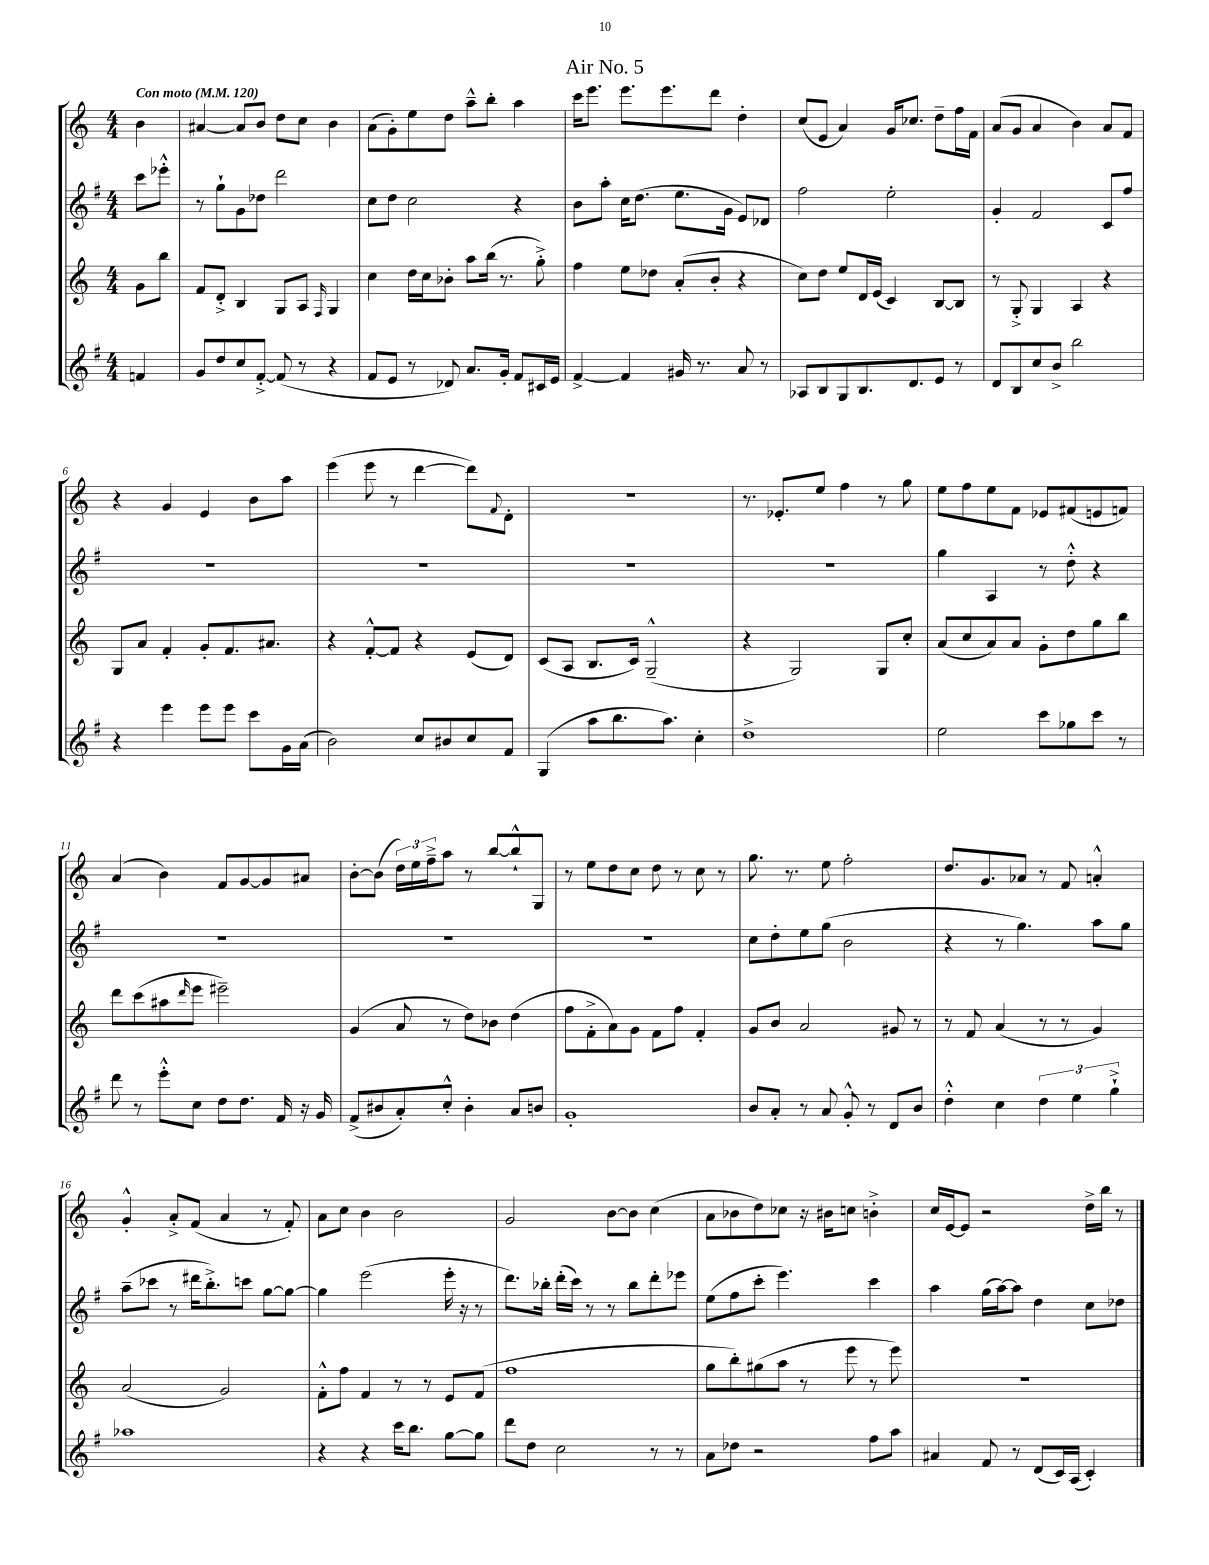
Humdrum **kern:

**kern	**kern	**kern	**kern
*staff4	*staff3	*staff2	*staff1
*clefG2	*clefG2	*clefG2	*clefG2
*k[f#]	*k[]	*k[f#]	*k[]
*M4/4	*M4/4	*M4/4	*M4/4
*MM120	*MM120	*MM120	*MM120
4f/	8g\L	8ccc\L	4b\
.	8bb\J	8eee-'^^\J	.
=	=	=	=
8g/L	8f/L	8r	[4a#/
8dd/	8d'^/J	8gg`\L	.
8cc/	4B/	8g\	8a#/]L
[8f#'^/J	.	8dd-\J	8b/J
(8f#/]	8G/L	2ddd\	8dd\L
8r	8A/J	.	8cc\J
.	16qqF/	.	.
4r	4G/	.	4b\
=	=	=	=
8f#/L	4cc\	8cc\L	(8a\L
8e/J	.	8dd\J	8g'\)
8r	16dd\LL	2cc\	8ee\
.	16cc\J	.	.
8d-/)	8b-'\J	.	8dd\J
8.a/L	8aa\L	.	8aa~^^\L
.	(16bb\Jk	.	8bb'\J
16g'/Jk	8.r	.	.
8f#/L	.	4r	4aa\
16c#/L	8gg'^\)	.	.
16e/JJ	.	.	.
=	=	=	=
[4f#^/	4ff\	8b\L	16ccc\LK
.	.	.	8.eee\J
.	.	8aa'\J	.
4f#/]	8ee\L	16cc\LK	8.eee\L
.	.	(8.dd\J	.
.	8dd-\J	.	.
.	.	.	8.eee\
16g#/	(8a'/L	8.ee\L	.
8.r	.	.	.
.	8b'/J	.	8ddd\J
.	.	16g\Jk	.
8a/	4r	8e/L)	4dd'\
8r	.	8d-/J	.
=	=	=	=
8A-/L	8cc\L)	2ff#\	(8cc/L
8B/	8dd\J	.	8e/J
8G/	8ee/L	.	4a/)
8.B/	16d/L	.	.
.	(16e/JJ	.	.
.	4c/)	2ee'\	16g/LK
8.d/	.	.	8.cc-/J
8e/J	[8B/L	.	8dd~\L
8r	8B/]J	.	16ff\L
.	.	.	16f\JJ
=	=	=	=
8d/L	8r	4g'/	(8a/L
8B/	8G'^/	.	8g/J
8cc/	4G/	2f#/	4a/
8b^/J	.	.	.
2bb\	4A/	.	4b\)
.	4r	8c/L	8a/L
.	.	8ff#/J	8f/J
=	=	=	=
4r	8G/L	1r	4r
.	8a/J	.	.
4eee\	4f'/	.	4g/
8eee\L	8g'/L	.	4e/
8eee\J	8.f/	.	.
8ccc\L	.	.	8b\L
.	8.a#/J	.	.
16g\L	.	.	8aa\J
(16a\JJ	.	.	.
=	=	=	=
2b\)	4r	1r	(4eee\
.	[8f'^^/L	.	8eee\
.	8f/]J	.	8r
8cc/L	4r	.	[4ddd\
8b#/	.	.	.
8cc/	(8e/L	.	8ddd\]L)
.	.	.	8qqf/
8f#/J	8d/J)	.	8d'\J
=	=	=	=
(4G/	(8c/L	1r	1r
.	8A/J	.	.
8aa\L	8.B/L	.	.
8.bb\	.	.	.
.	16c/Jk)	.	.
.	(2G~^^/	.	.
8.aa\J)	.	.	.
4cc'\	.	.	.
=	=	=	=
1dd^	4r	1r	8.r
.	.	.	8.e-'/L
.	2G/)	.	.
.	.	.	8ee/J
.	.	.	4ff\
.	8G/L	.	8r
.	8cc'/J	.	8gg\
=	=	=	=
2ee\	(8a/L	4gg\	8ee\L
.	8cc/	.	8ff\
.	8a/)	4A/	8ee\
.	8a/J	.	8f\J
8ccc\L	8g'\L	8r	8e-/L
8gg-\	8dd\	8dd'^^\	(8f#/
8ccc\J	8gg\	4r	8e/
8r	8bb\J	.	8f/J)
=	=	=	=
8ddd\	8ddd\L	1r	(4a/
8r	(8ccc\	.	.
8eee'^^\L	8aa#\	.	4b\)
.	16qqddd/	.	.
8cc\J	8eee\J	.	.
8dd\L	2eee#~\)	.	8f/L
8.dd\J	.	.	[8g/
.	.	.	8g/]
16f#/	.	.	.
16r	.	.	8a#/J
16g/	.	.	.
=	=	=	=
(8f#^/L	(4g/	1r	[8b'\L
8b#/	.	.	(8b\]J
8a'/)	8a/	.	24dd\LL)
.	.	.	24ee\
.	.	.	24ff~^\J
8cc'^^/J	8r	.	8aa\J
4b#'\	8dd\L)	.	8r
.	8b-\J	.	[8bb/L
8a/L	(4dd\	.	8bb`^^/]
8b/J	.	.	8G/J
=	=	=	=
1g'	8ff\L	1r	8r
.	8f'^\	.	8ee\L
.	8a\)	.	8dd\
.	8g\J	.	8cc\J
.	8f\L	.	8dd\
.	8ff\J	.	8r
.	4f'/	.	8cc\
.	.	.	8r
=	=	=	=
8b/L	8g/L	8cc\L	8.gg\
8a'/J	8b/J	8dd'\	.
.	.	.	8.r
8r	2a/	8ee\	.
8a/	.	(8gg\J	8ee\
8g'^^/	.	2b\	2ff'\
8r	.	.	.
8d/L	8g#/	.	.
8b/J	8r	.	.
=	=	=	=
4dd'^^\	8r	4r	8.dd/L
.	8f/	.	.
.	.	.	8.g/
4cc\	(4a/	8r	.
.	.	4.gg\)	8a-/J
6dd\	8r	.	8r
.	8r	.	8f/
6ee\	.	.	.
.	4g/)	8aa\L	4a'^^/
6gg`^\	.	.	.
.	.	8gg\J	.
=	=	=	=
1aa-	(2a/	(8aa~\L	4g'^^/
.	.	8ccc-\J	.
.	.	8r	8a'^/L
.	.	16ddd#\LK	(8f/J
.	.	8.bb'^\)	.
.	2g/)	.	4a/
.	.	8ccc\J	.
.	.	[8gg\L	8r
.	.	8gg\_J	8f'/)
=	=	=	=
4r	8f'^^\L	4gg\]	8a\L
.	8ff\J	.	8cc\J
4r	4f/	(2eee\	4b\
16ccc\LK	8r	.	2b\
8.bb\J	.	.	.
.	8r	.	.
[8gg\L	8e/L	16eee'\	.
.	.	16r	.
8gg\]J	(8f/J	8r	.
=	=	=	=
8ddd\L	1ff	8.ddd\L)	2g/
8dd\J	.	.	.
.	.	16bb-'\Jk	.
2cc\	.	(16ddd'\LL	.
.	.	16ccc\JJ)	.
.	.	8r	.
.	.	8r	[8b\L
.	.	8bb-\L	8b\]J
8r	.	8ddd'\	(4cc\
8r	.	8eee-\J	.
=	=	=	=
8a\L	8gg\L	(8ee\L	8a\L
8dd-\J	8bb'\)	8ff#\	8b-\
2r	(8gg#\	8ccc'\J	8dd\)
.	8aa\J	4.eee\)	8cc-\J
.	8r	.	16r
.	.	.	16b#\LK
.	8eee\	.	8cc\J
8ff#\L	8r	4ccc\	4b'^\
8aa\J	8eee\)	.	.
=	=	=	=
4a#/	1r	4aa\	16cc/LL
.	.	.	[16e/J
.	.	.	8e/]J
8f#/	.	(16gg\LL	2r
.	.	[16aa\J)	.
8r	.	8aa\]J	.
(8d/L	.	4dd\	.
16c/L)	.	.	.
(16A/JJ	.	.	.
4c'/)	.	8cc\L	16dd^\LL
.	.	.	16bb\JJ
.	.	8dd-\J	8r
==	==	==	==
*-	*-	*-	*-
